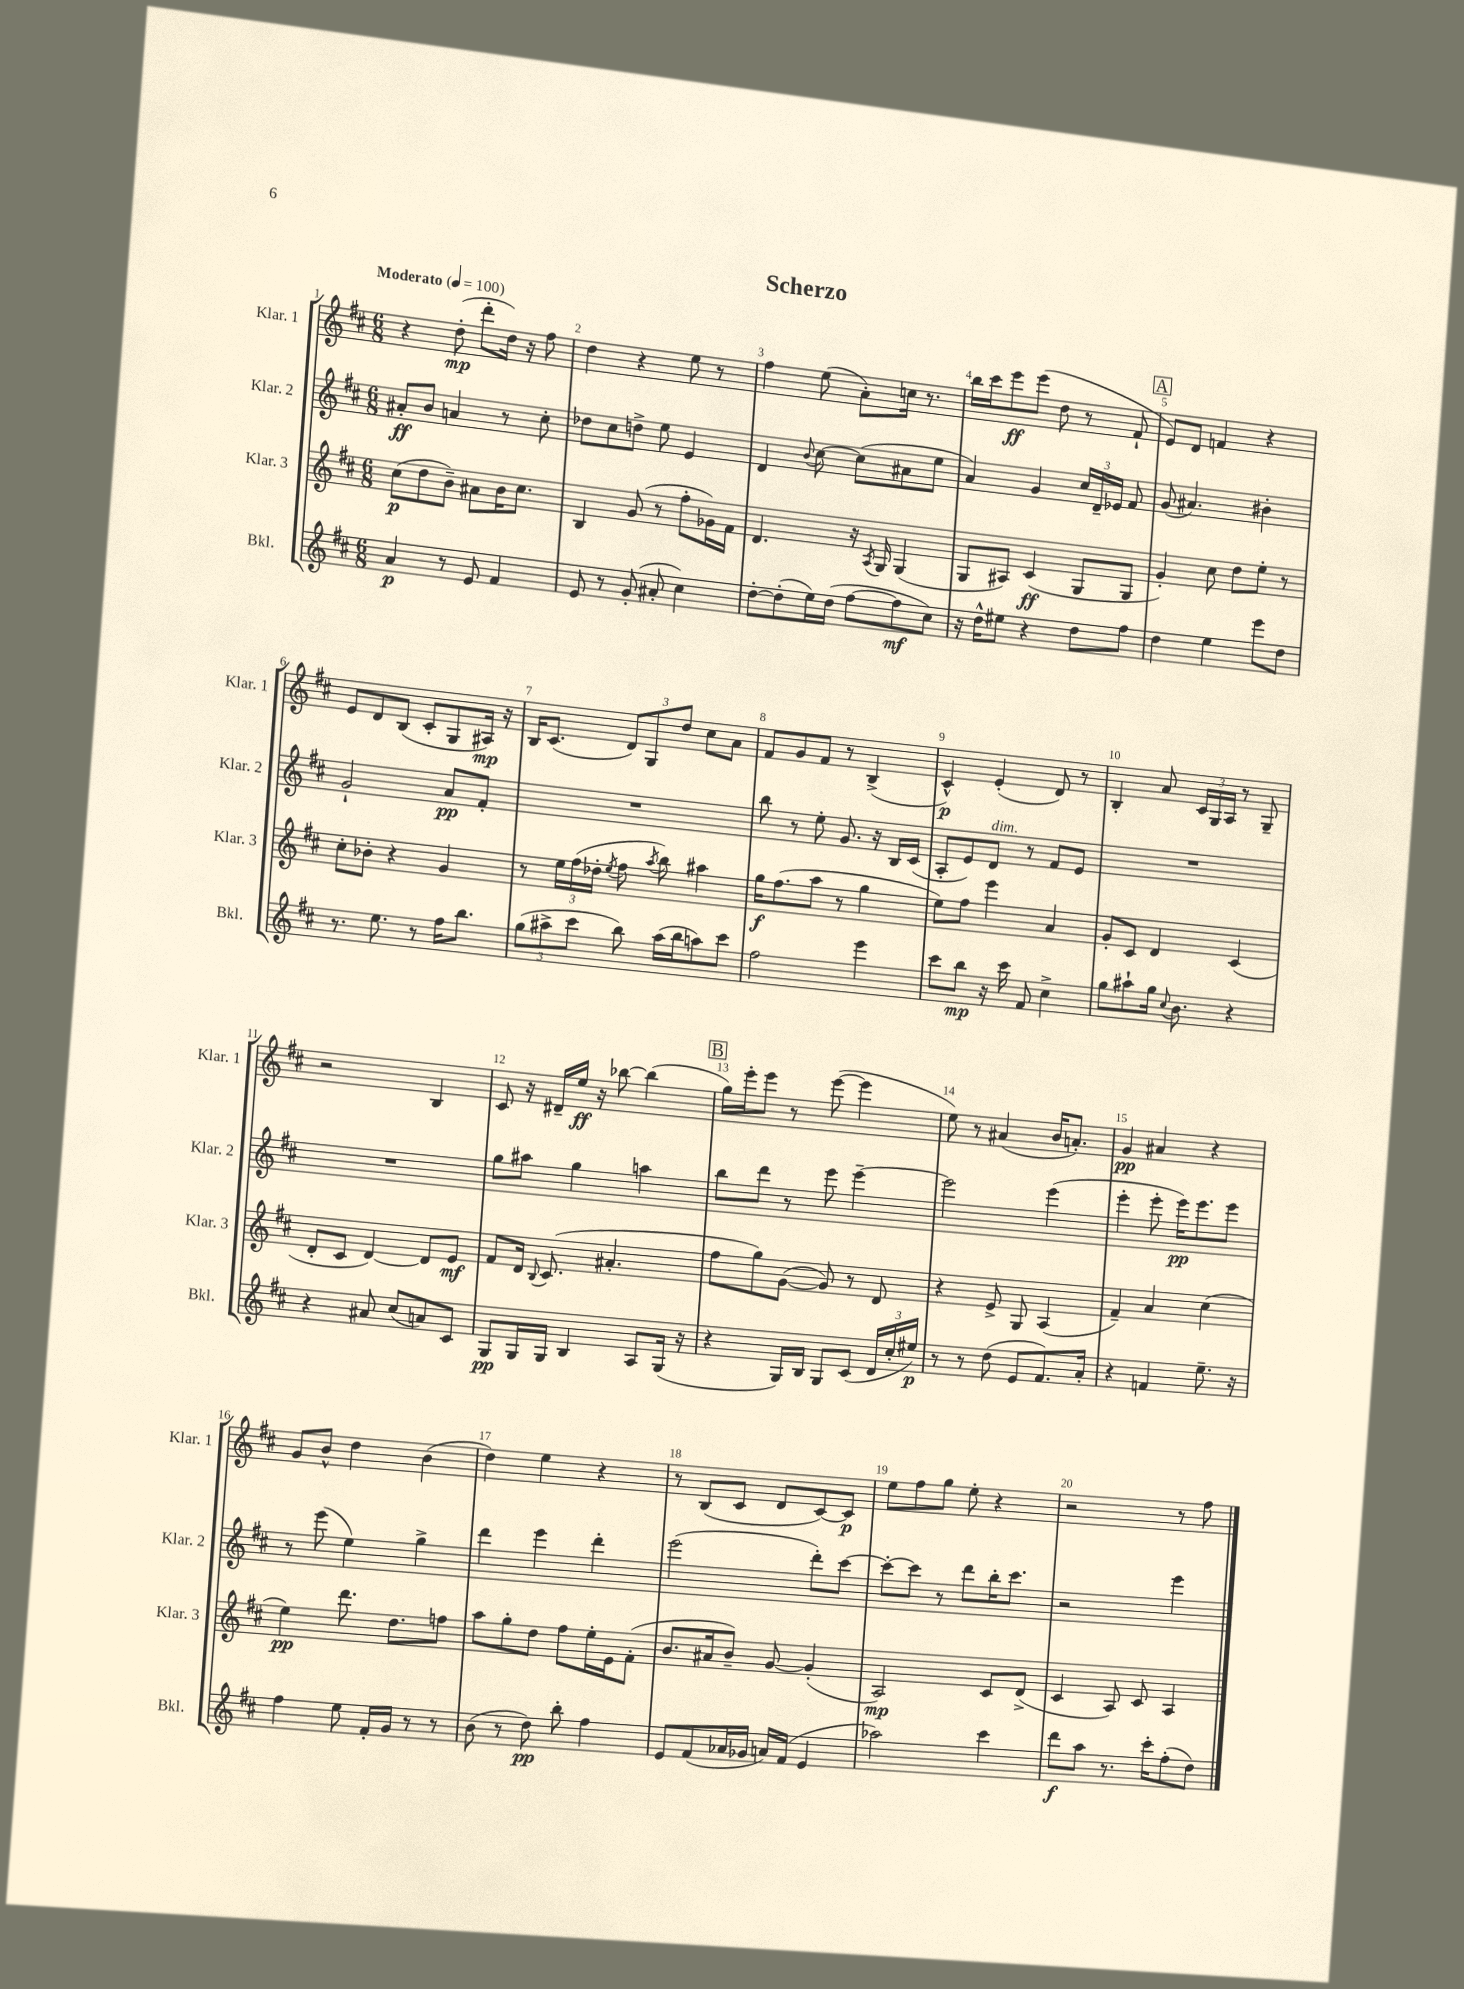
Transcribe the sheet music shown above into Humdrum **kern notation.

**kern	**dynam	**kern	**dynam	**kern	**dynam	**kern	**dynam
*part4	*part4	*part3	*part3	*part2	*part2	*part1	*part1
*staff4	*staff4	*staff3	*staff3	*staff2	*staff2	*staff1	*staff1
*I"Bkl.	*	*I"Klar. 3	*	*I"Klar. 2	*	*I"Klar. 1	*
*I'Bkl.	*	*I'Klar. 3	*	*I'Klar. 2	*	*I'Klar. 1	*
*clefG2	*	*clefG2	*	*clefG2	*	*clefG2	*
*k[f#c#]	*	*k[f#c#]	*	*k[f#c#]	*	*k[f#c#]	*
*M6/8	*	*M6/8	*	*M6/8	*	*M6/8	*
*MM100	*	*MM100	*	*MM100	*	*MM100	*
=1	=1	=1	=1	=1	=1	=1	=1
!	!	!	!	!	!	!LO:TX:a:B:t=Moderato	!
4a/	p	(8cc#\L	p	8a#X'/L	ff	4r	.
.	.	8dd\	.	8b/J	.	.	.
8r	.	8b~\J)	.	4an/	.	(8dd'\	mp
8e/	.	8a#X\L	.	.	.	8ddd'\L	.
4f#/	.	16b\K	.	8r	.	16dd\Jk)	.
.	.	8.cc#\J	.	.	.	16r	.
.	.	.	.	8cc#'\	.	8ff#\	.
=2	=2	=2	=2	=2	=2	=2	=2
8e/	.	4B/	.	8dd-X\L	.	4dd\	.
8r	.	.	.	8cc#\	.	.	.
(8g'/	.	(8g/	.	8ddn^\J	.	4r	.
8a#X'/	.	8r	.	8ee\	.	.	.
4cc#\)	.	8ff#'\L	.	4e/	.	8ee\	.
.	.	16g-X\L)	.	.	.	8r	.
.	.	16f#\JJ	.	.	.	.	.
=3	=3	=3	=3	=3	=3	=3	=3
[8dd'\L	.	4.d/	.	4d/	.	4ff#\	.
(8dd'\]	.	.	.	.	.	.	.
.	.	.	.	8qqb/	.	.	.
16ee\L)	.	.	.	[8cc#\	.	(8ee\	.
(16dd\JJ	.	.	.	.	.	.	.
[8ff#\L	.	16r	.	(8cc#\L]	.	8a'\L)	.
.	.	8qA/	.	.	.	.	.
.	.	16G/	.	.	.	.	.
8ff#\]	mf	(4G/	.	8a#X\	.	16ccn\Jk	.
.	.	.	.	.	.	8.r	.
8cc#\J)	.	.	.	8ee\J	.	.	.
=4	=4	=4	=4	=4	=4	=4	=4
16r	.	8G/L	.	4a/)	.	16bb\LL	.
16dd^^\KL	.	.	.	.	.	16ccc#\J	.
8ee#X\J	.	8A#X/J)	.	.	.	8eee\	ff
4r	.	(4c#/	ff	4g/	.	(8eee\J	.
.	.	.	.	.	.	8dd\	.
8dd\L	.	8G/L	.	24cc#/LL	.	8r	.
.	.	.	.	24d~/	.	.	.
.	.	.	.	24e-X/JJ	.	.	.
8ff#\J	.	8G/J	.	8f#/	.	8f#`/	.
!!LO:REH:place=s1:t=A
=5	=5	=5	=5	=5	=5	=5	=5
4dd\	.	4g'/)	.	(8g/	.	8e/L)	.
.	.	.	.	4.a#X/)	.	8d/J	.
4ee\	.	8cc#\	.	.	.	4fn/	.
.	.	8dd\L	.	.	.	.	.
8eee\L	.	8ee'\J	.	4b#X'\	.	4r	.
8dd\J	.	8r	.	.	.	.	.
!!LO:LB:g=z
=6	=6	=6	=6	=6	=6	=6	=6
8.r	.	8cc#'\L	.	2g`/	.	8e/L	.
.	.	8b-X'\J	.	.	.	8d/	.
8.ee\	.	.	.	.	.	.	.
.	.	4r	.	.	.	(8B/J	.
8r	.	.	.	.	.	8c#'/L	.
16ff#\KL	.	4g/	.	8a/L	pp	8G/	.
8.bb\J	.	.	.	.	.	.	.
.	.	.	.	8f#'/J	.	16A#X/Jk)	mp
.	.	.	.	.	.	16r	.
=7	=7	=7	=7	=7	=7	=7	=7
(12gg\L	.	8r	.	2.r	.	16B/KL	.
.	.	.	.	.	.	(8.c#/J	.
12aa#X^\	.	.	.	.	.	.	.
.	.	24ee\LL	.	.	.	.	.
12ccc#\J	.	(24ff#\	.	.	.	.	.
.	.	24dd-X'\JJ	.	.	.	.	.
.	.	8qee/	.	.	.	.	.
8bb\)	.	8ff#\	.	.	.	12d/L)	.
.	.	.	.	.	.	12G/	.
.	.	8qaa/	.	.	.	.	.
(16aa#\LL	.	8bb\)	.	.	.	.	.
.	.	.	.	.	.	12dd/J	.
16bb\J	.	.	.	.	.	.	.
8aan\)	.	4aa#X\	.	.	.	8cc#\L	.
8ccc#\J	.	.	.	.	.	8a\J	.
=8	=8	=8	=8	=8	=8	=8	=8
2ff#\	.	16gg\KL	f	8bb\	.	8f#/L	.
.	.	(8.ff#\	.	.	.	.	.
.	.	.	.	8r	.	8g/	.
.	.	8aa\J	.	8ee'\	.	8f#/J	.
.	.	8r	.	8.g/	.	8r	.
4eee\	.	4gg\	.	.	.	(4B^/	.
.	.	.	.	16r	.	.	.
.	.	.	.	16B/LL	.	.	.
.	.	.	.	(16c#/JJ	.	.	.
=9	=9	=9	=9	=9	=9	=9	=9
8ccc#\L	.	8ee\L)	.	8A'/L	.	4c#^^/)	p
8bb\J	mp	8ff#\J	.	8e/)	.	.	.
!	!	!	!	!LO:TX:a:i:t=dim.	!	!	!
16r	.	4eee\	.	8d/J	.	(4e'/	.
16ccc#\	.	.	.	.	.	.	.
8f#/	.	.	.	8r	.	.	.
4cc#^\	.	4a/	.	8f#/L	.	8d/)	.
.	.	.	.	8e/J	.	8r	.
=10	=10	=10	=10	=10	=10	=10	=10
8gg\L	.	8g'/L	.	2.r	.	4B'/	.
8aa#X`\	.	8c#/J	.	.	.	.	.
16gg\Jk	.	4d/	.	.	.	8a/	.
8qqcc#/	.	.	.	.	.	.	.
8.b\	.	.	.	.	.	.	.
.	.	.	.	.	.	24c#/LL	.
.	.	.	.	.	.	24G/	.
.	.	.	.	.	.	24A/JJ	.
4r	.	(4c#/	.	.	.	8r	.
.	.	.	.	.	.	8G~/	.
!!LO:LB:g=z
=11	=11	=11	=11	=11	=11	=11	=11
4r	.	8d'/L	.	2.r	.	2r	.
.	.	8c#/J	.	.	.	.	.
8a#X/	.	[4d/)	.	.	.	.	.
(8cc#/L	.	.	.	.	.	.	.
8an/)	.	8d/L]	.	.	.	4B/	.
8c#/J	.	8e/J	mf	.	.	.	.
=12	=12	=12	=12	=12	=12	=12	=12
8G/L	pp	8f#/L	.	8gg\L	.	8c#/	.
16G/L	.	16d/Jk	.	8aa#X\J	.	16r	.
.	.	8qqB/	.	.	.	.	.
16G/JJ	.	(8.c#/	.	.	.	16d#X~/LL	.
4B/	.	.	.	4gg\	.	16ee/JJ	ff
.	.	.	.	.	.	16r	.
.	.	4.a#X'/	.	.	.	[8bb-X\	.
8A/L	.	.	.	4aan\	.	(4bb-\]	.
(16G/Jk	.	.	.	.	.	.	.
16r	.	.	.	.	.	.	.
!!LO:REH:place=s1:t=B
=13	=13	=13	=13	=13	=13	=13	=13
4r	.	8ff#\L	.	8bb\L	.	16gg\LL)	.
.	.	.	.	.	.	16eee'\J	.
.	.	8gg\)	.	8ddd\J	.	8eee\J	.
16G/LL)	.	([8g\J	.	8r	.	8r	.
16B/JJ	.	.	.	.	.	.	.
8G/L	.	8g/])	.	8eee\	.	([8eee\	.
(8c#/J	.	8r	.	[4eee~\	.	4eee\]	.
24d/LL	.	8d/	.	.	.	.	.
24cc#'/	.	.	.	.	.	.	.
24ee#X/JJ)	p	.	.	.	.	.	.
=14	=14	=14	=14	=14	=14	=14	=14
8r	.	4r	.	2eee\]	.	8ee\)	.
8r	.	.	.	.	.	8r	.
(8dd\	.	8e^/	.	.	.	(4a#X/	.
8e/L	.	8G/	.	.	.	.	.
8.f#/)	.	(4A/	.	(4eee\	.	16b/KL	.
.	.	.	.	.	.	8.an'/J)	.
16a'/Jk	.	.	.	.	.	.	.
=15	=15	=15	=15	=15	=15	=15	=15
4r	.	4f#~/)	.	4eee'\	.	4g/	pp
4fn/	.	4a/	.	8eee'\	.	4a#X/	.
.	.	.	.	16eee\KL)	pp	.	.
.	.	.	.	8.eee\	.	.	.
8.ee~\	.	(4cc#\	.	.	.	4r	.
.	.	.	.	8eee\J	.	.	.
16r	.	.	.	.	.	.	.
!!LO:LB:g=z
=16	=16	=16	=16	=16	=16	=16	=16
4ff#\	.	4ee\)	pp	8r	.	8g/L	.
.	.	.	.	(8eee\	.	8b^^/J	.
8ee\	.	8.ddd\	.	4ee\)	.	4dd\	.
16f#'/LL	.	.	.	.	.	.	.
16g/JJ	.	8.dd\L	.	.	.	.	.
8r	.	.	.	4gg^\	.	(4b\	.
8r	.	8ffn\J	.	.	.	.	.
=17	=17	=17	=17	=17	=17	=17	=17
(8b\	.	8aa\L	.	4ddd\	.	4dd\)	.
8r	.	8gg'\	.	.	.	.	.
8dd\)	pp	8dd\J	.	4eee\	.	4ee\	.
8bb'\	.	8ff#\L	.	.	.	.	.
4ff#\	.	16ee'\L	.	4ddd'\	.	4r	.
.	.	16e\J	.	.	.	.	.
.	.	(8f#'\J	.	.	.	.	.
=18	=18	=18	=18	=18	=18	=18	=18
8e/L	.	8.b/L	.	(2eee\	.	8r	.
(8f#/	.	.	.	.	.	(8B/L	.
.	.	16a#X/k	.	.	.	.	.
16a-X/L	.	8b~/J)	.	.	.	8c#/J	.
16g-X/JJ	.	.	.	.	.	.	.
16an/LL)	.	[8g/	.	.	.	8d/L	.
(16f#/JJ	.	.	.	.	.	.	.
4e/	.	(4g'/]	.	8ddd'\L)	.	[8c#/)	.
.	.	.	.	[8ccc#\J	.	8c#/J]	p
=19	=19	=19	=19	=19	=19	=19	=19
2aa-X\)	.	2A/)	mp	8ccc#'\L_	.	8ee\L	.
.	.	.	.	8ccc#\J]	.	8ff#\	.
.	.	.	.	8r	.	8gg\J	.
.	.	.	.	8ddd\L	.	8ee'\	.
4ccc#\	.	8c#/L	.	16bb'\K	.	4r	.
.	.	.	.	8.ccc#\J	.	.	.
.	.	(8d^/J	.	.	.	.	.
=20	=20	=20	=20	=20	=20	=20	=20
8ddd\L	f	4c#/	.	2r	.	2r	.
8aa\J	.	.	.	.	.	.	.
8.r	.	8A/)	.	.	.	.	.
.	.	8c#/	.	.	.	.	.
16ccc#'\KL	.	.	.	.	.	.	.
(8ff#'\	.	4A/	.	4eee\	.	8r	.
8dd\J)	.	.	.	.	.	8ff#\	.
==	==	==	==	==	==	==	==
*-	*-	*-	*-	*-	*-	*-	*-
